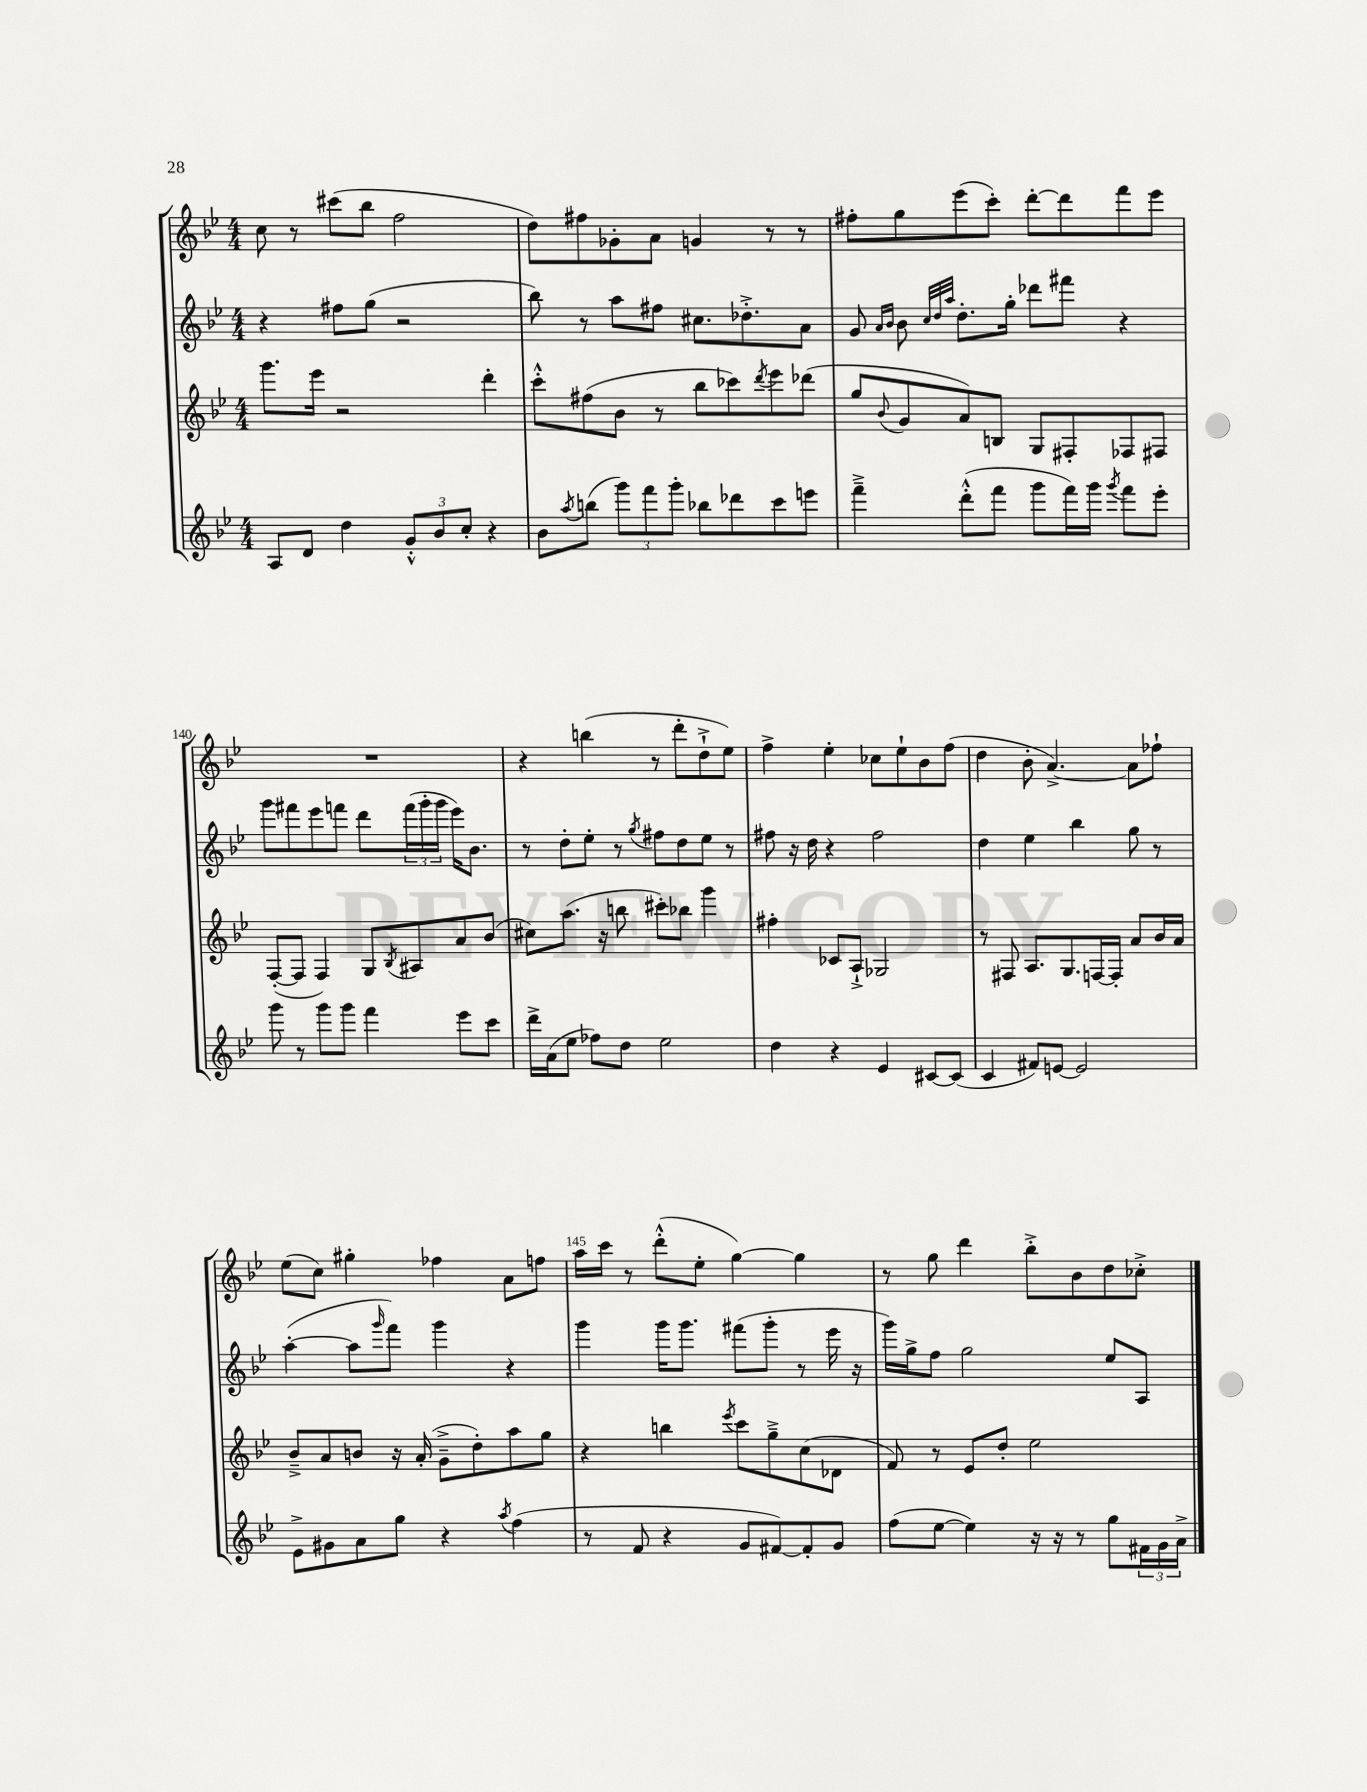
<<
\new StaffGroup <<
\new Staff = "s0" {
    \clef treble \key bes \major \numericTimeSignature \time 4/4
    c''8 r8 cis'''8( bes''8 f''2 |
    d''8) fis''8 ges'8-. a'8 g'4 r8 r8 |
    fis''8-. g''8 ees'''8( c'''8-.) d'''8~-. d'''8 f'''8 ees'''8 |
    R1 |
    r4 b''4( r8 d'''8-. d''8-!-> ees''8) |
    f''4-> ees''4-. ces''8 ees''8-! bes'8 f''8( |
    d''4 bes'8-. a'4.~->) a'8 fes''8-! |
    ees''8( c''8) gis''4-. fes''4 a'8 f''8 |
    a''16 c'''16 r8 d'''8-.-^( ees''8-. g''4~) g''4 |
    r8 g''8 d'''4 bes''8-.-> bes'8 d''8 ces''8-.-> \bar "|." |
}
\new Staff = "s1" {
    \clef treble \key bes \major \numericTimeSignature \time 4/4
    r4 fis''8 g''8( r2 |
    bes''8) r8 a''8 fis''8 cis''8. des''8.-.-> a'8 |
    g'8 \grace { a'16 bes'16 } bes'8 \grace { c''32 d''32 a''32 } d''8.-. g''16-. des'''8 fis'''8 r4 |
    g'''8 fis'''8 ees'''8 f'''8 d'''8 \tuplet 3/2 { f'''16( g'''16-. g'''16 } ees'''16) bes'8. |
    r8 d''8-. ees''8-. r8 \acciaccatura { g''8 } fis''8 d''8 ees''8 r8 |
    fis''8 r16 d''16 r4 fis''2 |
    d''4 ees''4 bes''4 g''8 r8 |
    a''4~-.( a''8 \grace { g'''16 } f'''8) g'''4 r4 |
    g'''4 g'''16 g'''8. fis'''8( g'''8-. r8 ees'''16 r16 |
    g'''16) g''16-> f''8 g''2 ees''8 a8 \bar "|." |
}
\new Staff = "s2" {
    \clef treble \key bes \major \numericTimeSignature \time 4/4
    g'''8. ees'''16 r2 d'''4-. |
    c'''8-.-^ fis''8( bes'8 r8 bes''8 ces'''8) \acciaccatura { d'''8 } ees'''8 des'''8( |
    g''8 \appoggiatura { bes'8 } g'8 a'8) b8 g8 fis8-. fes8 fis8 |
    f8~-.( f8 f4) g8 \acciaccatura { bes8 } ais8 a'8 bes'8( |
    cis''8) a''8.( r16 b''8 cis'''8-.) bes''8 g'''4 |
    fis''4-. ces'8 a8-!-> ges2 |
    r8 fis8 a8. g8. f16~ f16-. a'8 bes'16 a'16 |
    bes'8---> a'8 b'8 r16 a'16-.( g'8---> d''8-.) a''8 g''8 |
    r4 b''4 \acciaccatura { ees'''8 } c'''8 g''8---> c''8( des'8 |
    f'8) r8 ees'8 d''8-. ees''2 \bar "|." |
}
\new Staff = "s3" {
    \clef treble \key bes \major \numericTimeSignature \time 4/4
    a8 d'8 d''4 \tuplet 3/2 { g'8-.-^ bes'8 c''8-. } r4 |
    bes'8 \acciaccatura { a''8 } b''8( \tuplet 3/2 { g'''8) f'''8 g'''8-. } bes''8 des'''8 c'''8 e'''8 |
    f'''4---> d'''8-.-^( f'''8 g'''8 f'''16) g'''16 \acciaccatura { g'''8 } f'''8 ees'''8-. |
    g'''8 r8 g'''8 g'''8 f'''4 ees'''8 c'''8 |
    d'''16-> a'16( ees''8 fes''8) d''8 ees''2 |
    d''4 r4 ees'4 cis'8~ cis'8( |
    c'4 fis'8) e'8~ e'2 |
    ees'8-> gis'8 a'8 g''8 r4 \acciaccatura { a''8 } f''4( |
    r8 f'8 r4 g'8 fis'8~) fis'8-. g'8 |
    f''8( ees''8~ ees''4) r16 r16 r8 g''8 \tuplet 3/2 { fis'16 g'16 a'16-> } \bar "|." |
}
>>
>>
\layout { \context { \Score currentBarNumber = #137 \override BarNumber.break-visibility = ##(#f #t #t) barNumberVisibility = #(every-nth-bar-number-visible 5) } }
